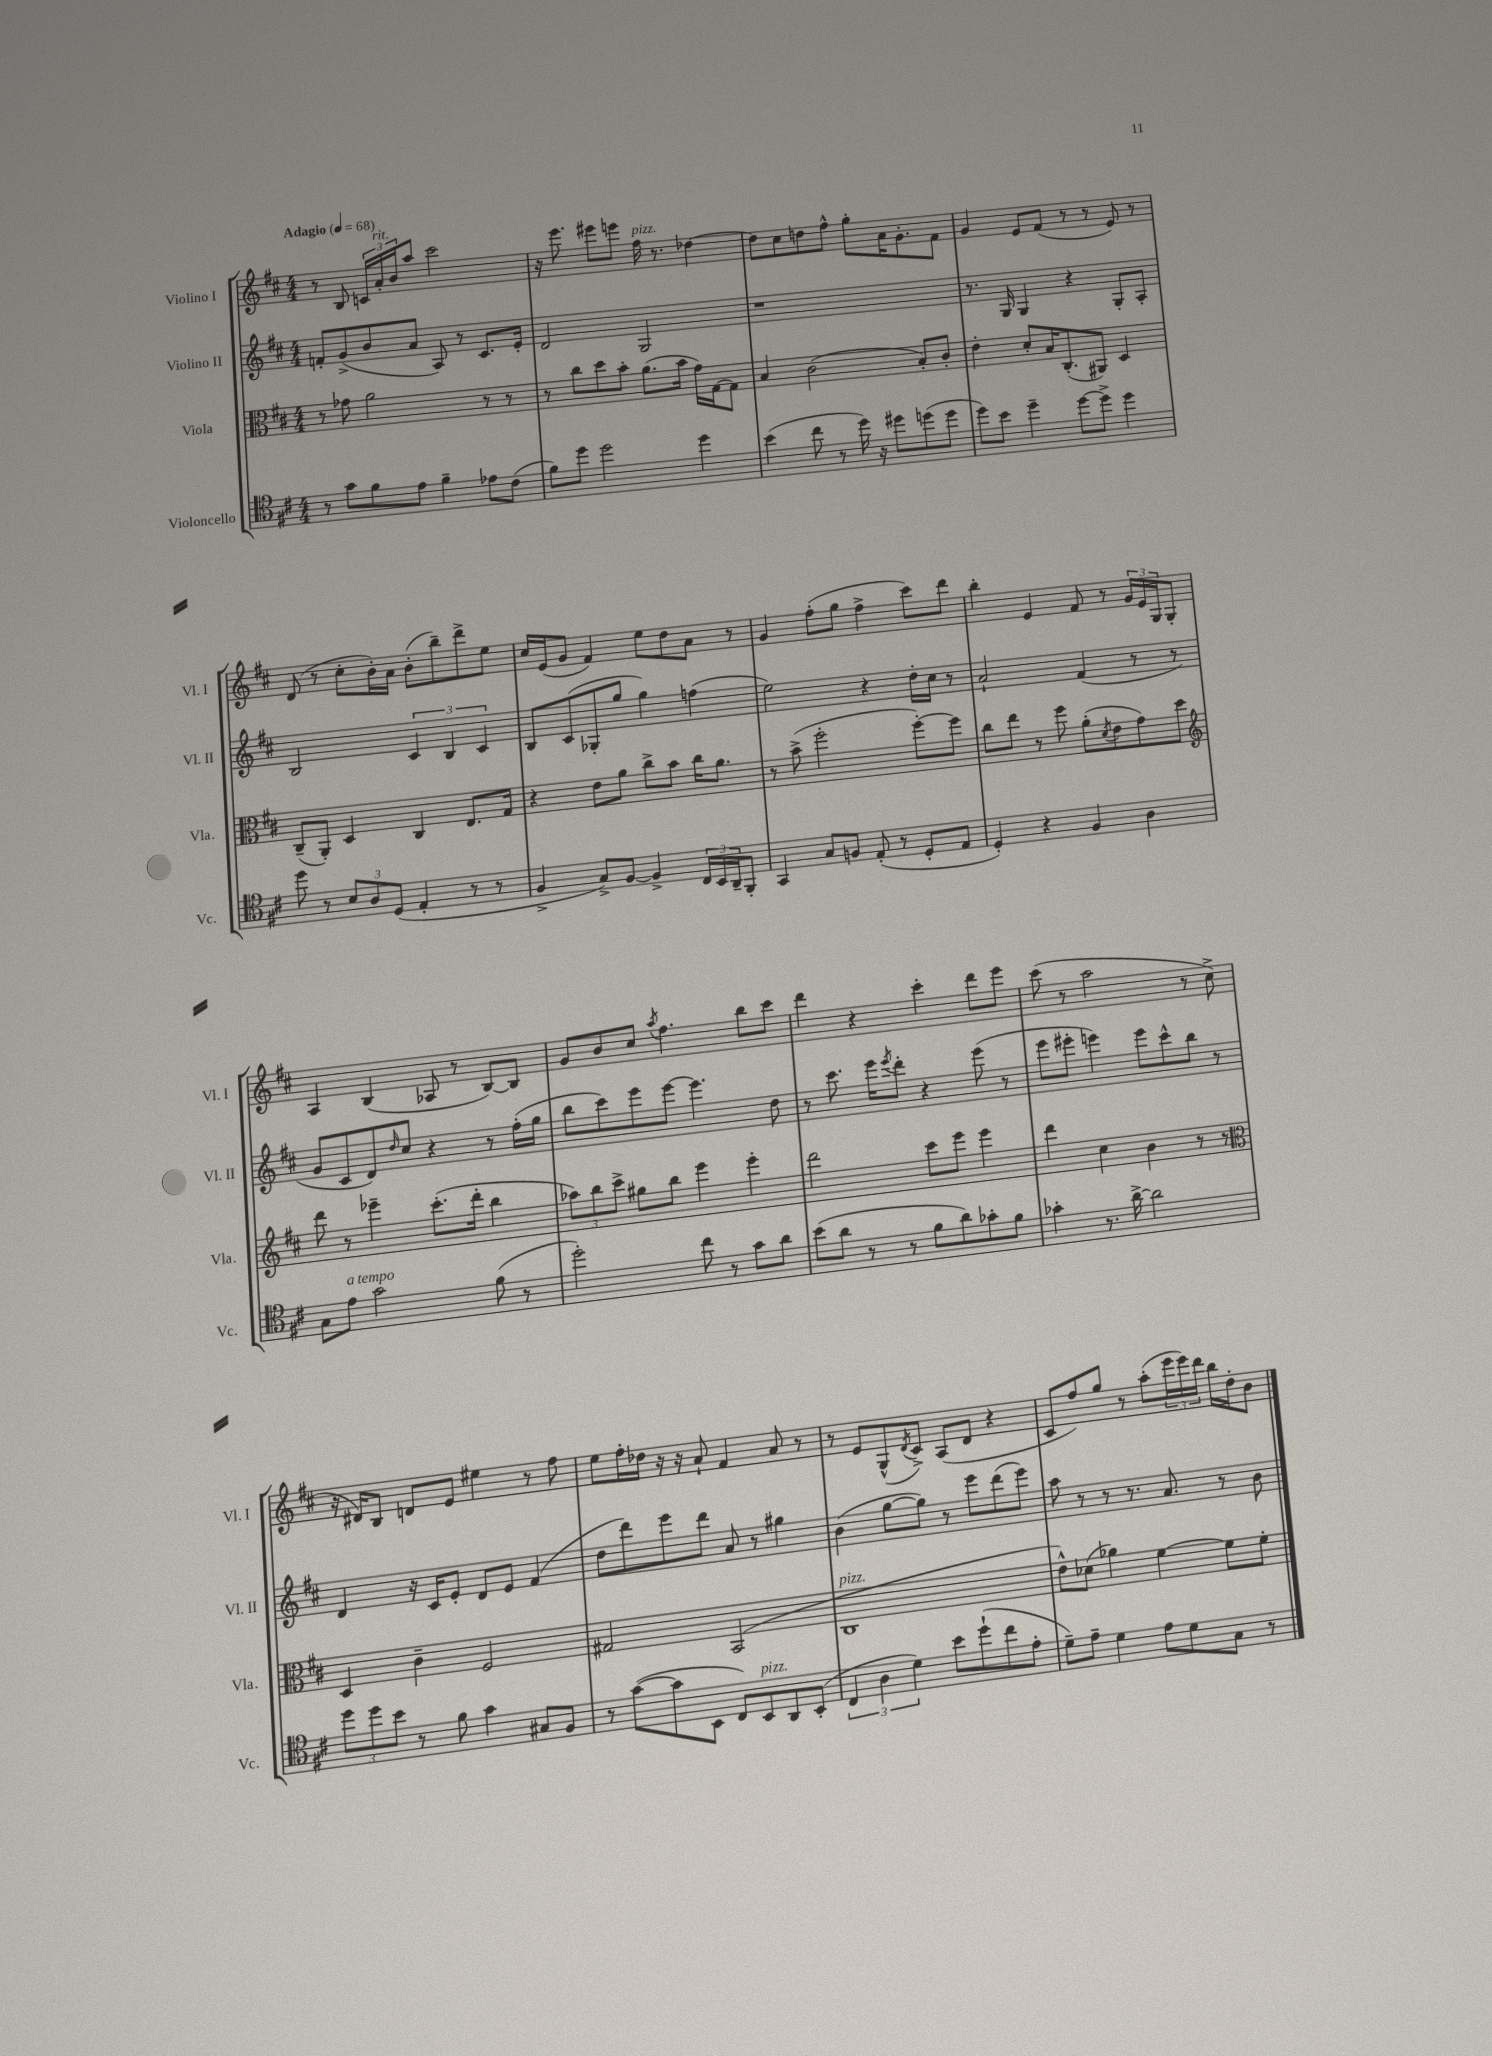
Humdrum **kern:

**kern	**kern	**kern	**kern
*part4	*part3	*part2	*part1
*staff4	*staff3	*staff2	*staff1
*I"Violoncello	*I"Viola	*I"Violino II	*I"Violino I
*I'Vc.	*I'Vla.	*I'Vl. II	*I'Vl. I
*clefC4	*clefC3	*clefG2	*clefG2
*k[f#c#]	*k[f#c#]	*k[f#c#]	*k[f#c#]
*M4/4	*M4/4	*M4/4	*M4/4
*MM68	*MM68	*MM68	*MM68
=1	=1	=1	=1
!	!	!	!LO:TX:a:B:t=Adagio
8r	8r	8fn'/L	8r
8g\L	8g-X\	(8g^/	8B/
8f#\	2a\	8b/	24cn/LL
!	!	!	!LO:TX:a:i:t=rit.
.	.	.	24a'/
.	.	.	24b/J
8e\J	.	8a/J	8aa/J
4f#~\	.	8A/)	2ccc#\
.	.	8r	.
8e-X\L	8r	8.c#/L	.
(8c#\J	8r	.	.
.	.	16e'/Jk	.
=2	=2	=2	=2
8f#\L)	8r	2d/	16r
.	.	.	8.eee\
8dd\J	8cc#\L	.	.
2dd\	8dd\	.	8eee#X\L
.	8b'\J	.	8eeen\J
!	!	!	!LO:TX:a:i:t=pizz.
.	(8.a\L	2G/	16ff#\
.	.	.	8.r
.	16b\Jk	.	.
4dd\	16g\LL)	.	[4dd-X\
.	[16G\J	.	.
.	8G\J]	.	.
=3	=3	=3	=3
(4b\	4B/	1r	8dd-\L]
.	.	.	8cc#\
8cc#\	(2c#\	.	8ddn\
8r	.	.	8ff#^^\J
16dd\)	.	.	8gg'\L
16r	.	.	.
8dd#X\L	.	.	16a\K
.	.	.	8.g'\
(8ddn\	8B'/L)	.	.
8dd\J	8c#'/J	.	8f#\J
=4	=4	=4	=4
8dd\L)	4e'\	8.r	4g/
8b\J	.	.	.
.	.	16G/	.
4dd~\	8d'/L	4G/	8e/L
.	16B/K	.	(8f#/J
.	(8.C#'/	.	.
[8dd\L	.	4r	8r
8dd^\J]	8AA#X/J)	.	8r
4dd\	4D/	8G'/L	8e/)
.	.	8A'/J	8r
!!LO:LB:g=z
=5	=5	=5	=5
8dd\	(8C#~/L	2B/	(8d/
8r	8AA'/J)	.	8r
12B/L	4D/	.	8cc#'\L
12A/	.	.	.
.	.	.	16b'\L)
(12D/J	.	.	.
.	.	.	16a\JJ
4E'/	4C#/	6c#/	(8b'\L
.	.	.	8bb~\)
.	.	6B/	.
8r	8.E/L	.	8ddd^\
.	.	6c#/	.
8r	.	.	8ee\J
.	16G/Jk	.	.
=6	=6	=6	=6
4F#^/	4r	8B/L	16cc#/LL
.	.	.	(16e/J
.	.	(8c#/	8g/J
8G^/L)	8e\L	8G-X'/	4f#/)
[8F#/J	8a\J	8gg/J	.
4F#^/]	8cc#^\L	4gg\)	8ee\L
.	8b\J	.	8dd\
24C#/LL	16cc#\KL	(4ffn\	8a\J
24BB/	.	.	.
.	8.a\J	.	.
24AA~/J	.	.	.
8FF#'/J	.	.	8r
=7	=7	=7	=7
4GG/	8r	2ee\)	4g/
.	(8b^\	.	.
8G/L	2ff#'\	.	(8ff#'\L
8Fn/J	.	.	8gg\J
(8E'/	.	4r	4ff#^\
8r	.	.	.
8D'/L	[8ff#'\L)	16dd'\LL	8ccc#\L)
.	.	16cc#\JJ	.
8E/J	8ff#\J]	8r	8ddd\J
=8	=8	=8	=8
4D'/)	8cc#\L	2a`/	4bb'\
.	8ee\J	.	.
4r	8r	.	4e/
.	8ff#\	.	.
4F#/	(8a'\L	(4f#/	8f#/
.	8qd/	.	.
.	8e\	.	8r
4A\	8g\)	8r	24g/LL
.	.	.	24e/
.	.	.	24G/J
.	8dd\J	8r	8G'/J
!!LO:LB:g=z
=9	=9	=9	=9
*	*clefG2	*	*
8G\L	8ddd\	8g/L	4A/
!LO:TX:a:i:t=a tempo	!	!	!
8e\J	8r	8c#/	.
2g\	4eee-X~\	8d/)	(4B/
.	.	16qqdd/	.
.	.	8cc#/J	.
.	(8.ccc#'\L	4r	8A-X/
.	.	.	8r
.	16ddd'\Jk	.	.
(8f#\	4bb\	8r	[8B/L)
8r	.	(16ff#'\LL	8B/J]
.	.	16gg\JJ	.
=10	=10	=10	=10
2dd'\)	12aa-X\L)	8bb\L	8g/L
.	12bb\	.	.
.	.	8ccc#\)	8b/
.	12ccc#^\J	.	.
.	8gg#X\L	8eee\	8cc#/J
.	.	.	8qaa/
.	8bb\J	[8eee\J	4.ff#\
8cc#\	4eee\	4.eee\]	.
8r	.	.	.
8g\L	4eee'\	.	8bb\L
8a\J	.	8dd\	8ccc#\J
=11	=11	=11	=11
(8b\L	2ddd\	8r	4ddd\
8a\J	.	8.ccc#\	.
8r	.	.	4r
.	.	16eee\KL	.
.	.	8qeee/	.
8r	.	8ddd'\J	.
8f#\L	8ccc#\L	4r	4ccc#'\
8a\)	8eee\J	.	.
8g-X'\	4eee\	(8eee\	8ddd\L
8f#\J	.	8r	8eee\J
=12	=12	=12	=12
4g-X'\	4ddd\	8eee\L	(8ccc#\
.	.	8eee#X'\J	8r
8.r	4cc#\	4eeen\)	2aa\
[16a^\	.	.	.
2a\]	4b\	8eee\L	.
.	.	8ccc#^^\	.
.	8r	8bb\J	8r
.	8r	8r	8cc#^\
!!LO:LB:g=z
=13	=13	=13	=13
*	*clefC3	*	*
12dd\L	4D/	4d/	16r
.	.	.	16d#X/KL)
12dd\	.	.	.
.	.	.	8B/J
12b\J	.	.	.
8r	4c#~\	16r	8dn/L
.	.	16c#/KL	.
8f#\	.	8e'/J	8e/J
4g\	2F#/	8d/L	4ee#X\
.	.	8e/J	.
8G#X/L	.	(4f#/	8r
8F#/J	.	.	8ff#\
=14	=14	=14	=14
8r	2G#X/	8dd\L	8ee\L
([8g\L	.	8ddd\)	16ff#'\L
.	.	.	16dd-X\JJ
8g\]	.	8eee\	16r
.	.	.	16r
8BB\J	.	8ddd\J	8a`/
8C#/L)	(2BB/	8a/	4f#/
!LO:TX:a:i:t=pizz.	!	!	!
8BB/	.	8r	.
8AA/	.	4gg#X\	8a/
(8BB'/J	.	.	8r
=15	=15	=15	=15
!	!LO:TX:a:i:t=pizz.	!	!
6C#/	1C#	(4b\	8r
.	.	.	8e/L
6A\	.	.	.
.	.	[8gg\L	(8G^^/
6d\)	.	.	.
.	.	.	8qd/
.	.	8gg\J])	8c#^/J)
8b\L	.	8r	(8A/L
(8dd`\	.	8eee\L	8d/J
8cc#\	.	(8ddd\	4r
8e'\J	.	8eee\J)	.
=16	=16	=16	=16
8d~\L)	8e^^\L)	8aa\	8c#/L
8e~\J	(8d-X\J	8r	8ff#/)
4d\	4a-X\)	8r	8gg/J
.	.	8.r	8r
8e\L	[4f#\	.	(8aa'\L
.	.	8.a/	.
8d\	.	.	24eee\L
.	.	.	24eee\)
.	.	.	24ddd\JJ
8G\J	8f#\L]	8r	16bb\LL
.	.	.	16dd'\J
8r	8f#'\J	8b\	8b\J
==	==	==	==
*-	*-	*-	*-
